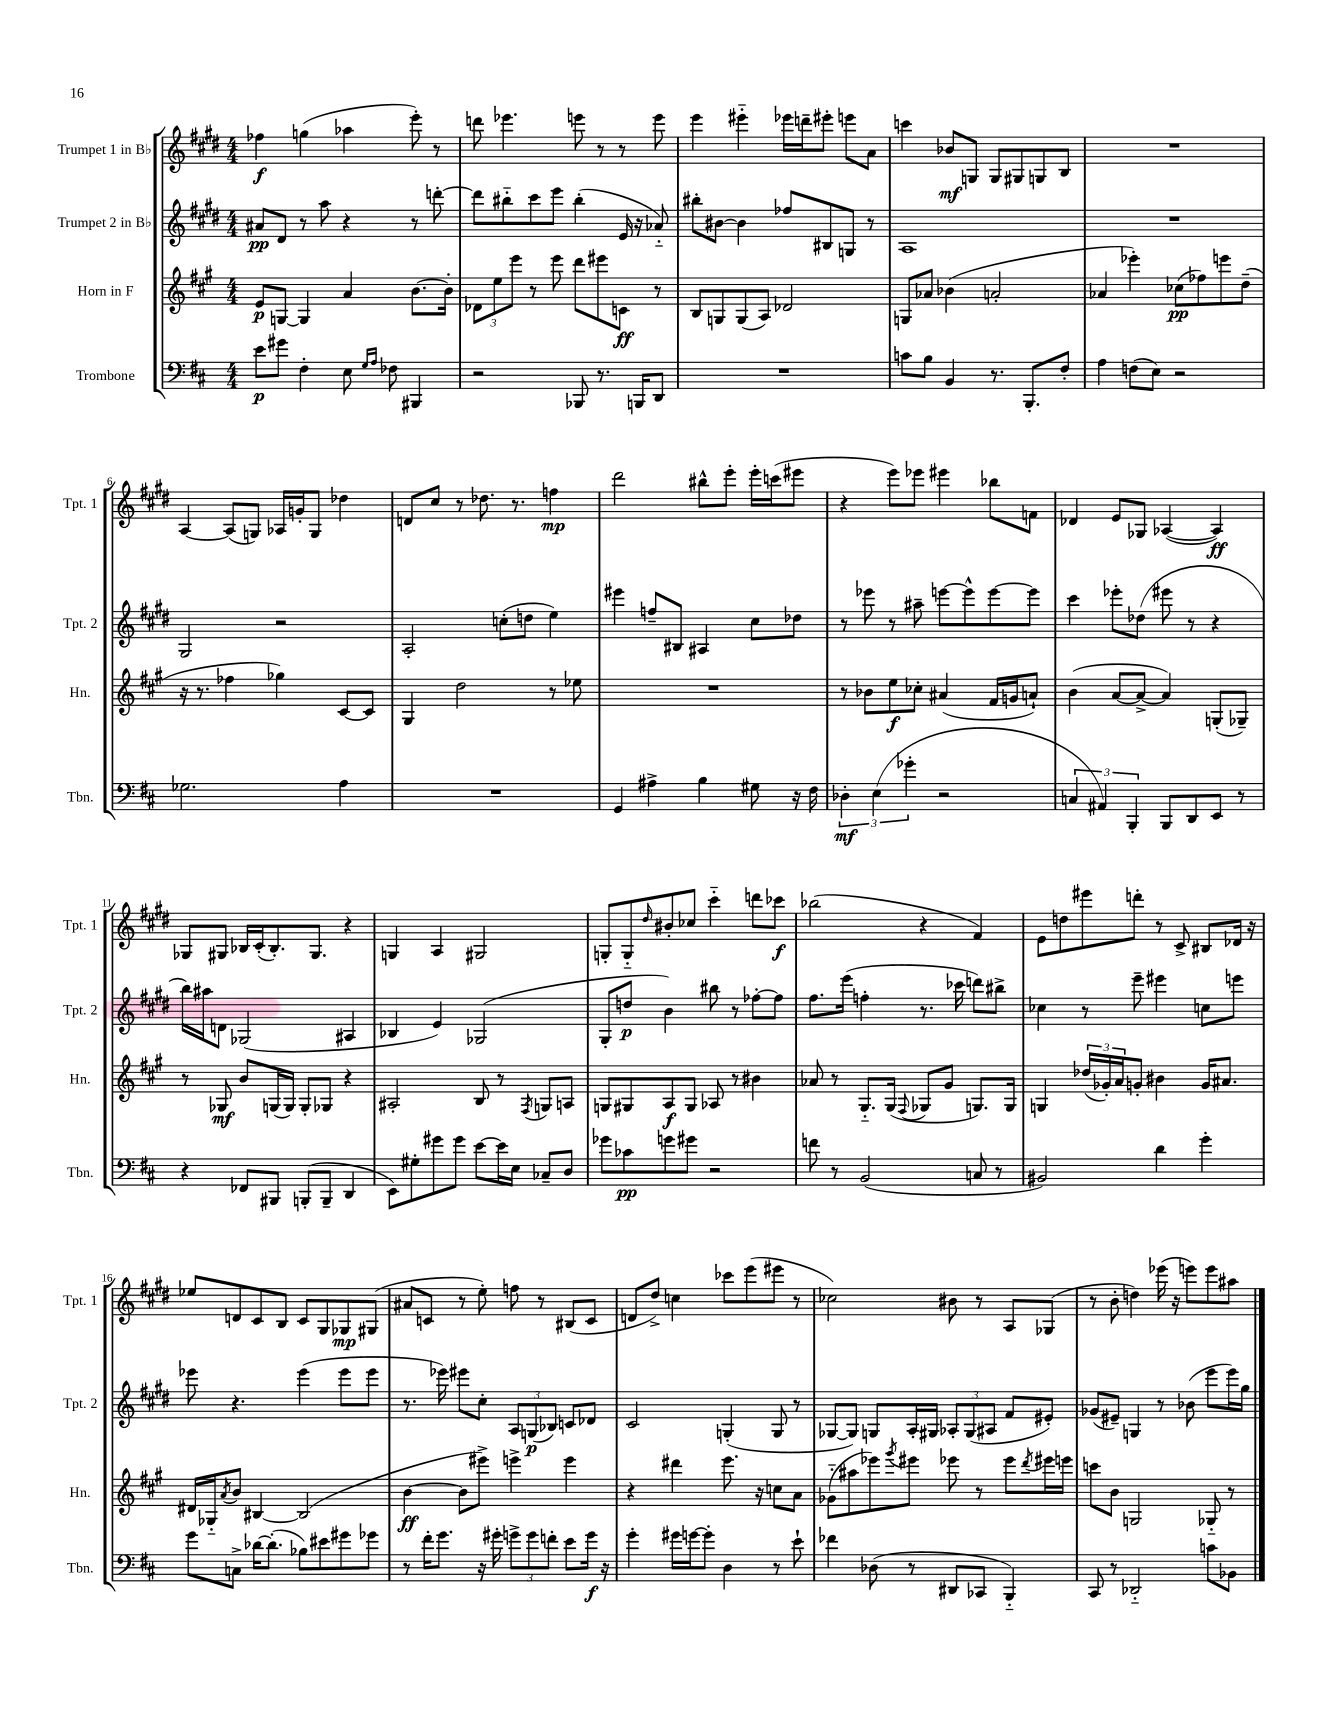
<<
\new StaffGroup <<
\new Staff = "s0" \with { instrumentName = "Trumpet 1 in Bb" shortInstrumentName = "Tpt. 1" } {
    \clef treble \key e \major \numericTimeSignature \time 4/4
    fes''4\f g''4( aes''4 e'''8-.) r8 |
    d'''8 ees'''4. e'''8 r8 r8 e'''8 |
    e'''4 eis'''4-_ ees'''16 d'''16-- eis'''8-. e'''8 a'8 |
    c'''4 bes'8\mf g8 g8 gis8 g8 b8 |
    R1 |
    a4~ a8( g8) aes16 g'16-. g8 des''4 |
    d'8 cis''8 r8 des''8. r8. f''4\mp |
    dis'''2 bis''8-^ e'''8-. e'''16-. c'''16( eis'''8 |
    r4 e'''8) ees'''8 eis'''4 bes''8 f'8 |
    des'4 e'8 ges8 aes4~( aes4\ff) |
    ges8 gis8 bes16 cis'16-.( bes8.-.) gis8. r4 |
    g4 a4 gis2 |
    g8-. g8-_ \grace { dis''16 } bis'8-. ces''8 cis'''4-_ d'''8 ces'''8\f |
    bes''2( r4 fis'4) |
    e'8 d''8 eis'''8 d'''8-. r8 cis'8-> bis8 des'16 r16 |
    ees''8 d'8 cis'8 b8 cis'8 gis8 ges8\mp gis8( |
    ais'8 c'8 r8 e''8-.) f''8 r8 bis8( c'8 |
    d'8 dis''8->) c''4 ces'''8 e'''8( eis'''8 r8 |
    ces''2) bis'8 r8 a8 ges8( |
    r8 b'8-. d''4) ees'''16( r16 e'''8) e'''8 ais''8 \bar "|." |
}
\new Staff = "s1" \with { instrumentName = "Trumpet 2 in Bb" shortInstrumentName = "Tpt. 2" } {
    \clef treble \key e \major \numericTimeSignature \time 4/4
    ais'8\pp dis'8 r8 a''8 r4 r8 d'''8~-. |
    d'''8 bis''8-_ cis'''8 e'''8 bis''4-.( e'16 r16 aes'8-_) |
    bis''8-. bis'8~ bis'4 fes''8 bis8 g8 r8 |
    a1 |
    R1 |
    gis2 r2 |
    a2-. c''8-.( d''8 e''4) |
    eis'''4 f''8-- bis8 ais4 cis''8 des''8 |
    r8 ees'''8 r8 ais''8-- e'''8~ e'''8-^ e'''8~ e'''8 |
    cis'''4 ees'''8-. des''8( eis'''8 r8 r4 |
    b''16) ais''16 d'8 ges2( ais4 |
    bes4 e'4) ges2( |
    gis8-. d''8\p b'4) bis''8 r8 fes''8~-. fes''8 |
    fis''8. e'''16( f''4-. r8. ces'''16 d'''8) bis''8-> |
    ces''4 r8 e'''8-- eis'''4 c''8 e'''8 |
    ees'''8 r4. ees'''4( ees'''8 ees'''8 |
    r8. ees'''16) eis'''8 cis''8-. \tuplet 3/2 { a8 g8\p( bes8) } c'8 des'8 |
    cis'2 g4-.( g8 r8 |
    ges8~ ges8) g8 a16-. gis16 \tuplet 3/2 { aes8-. gis8( ais8 } fis'8 eis'8-.) |
    ges'8( eis'8--) g4 r8 bes'8( e'''8 e'''16) gis''16 \bar "|." |
}
\new Staff = "s2" \with { instrumentName = "Horn in F" shortInstrumentName = "Hn." } {
    \clef treble \key a \major \numericTimeSignature \time 4/4
    e'8\p g8~ g4 a'4 b'8.~ b'16-. |
    \tuplet 3/2 { des'8 e''8 e'''8 } r8 e'''8 d'''8 eis'''8 c'8\ff r8 |
    b8 g8 g8( a8) des'2 |
    g8 aes'8 bes'4( a'2-. |
    aes'4 ees'''4-.) ces''8\pp( fes''8) e'''8 d''8--( |
    r16 r8. fes''4 ges''4) cis'8~ cis'8 |
    gis4 d''2 r8 ees''8 |
    R1 |
    r8 bes'8 e''8\f ces''8-. ais'4( fis'16 g'16 a'8-!) |
    b'4( a'8~ a'8~-> a'4) g8-.( ges8--) |
    r8 ges8\mf b'8 g16( g16) g8-. ges8 r4 |
    ais2-. b8 r8 \acciaccatura { fis8 } g8 a8 |
    g8 gis8 a8\f gis8 aes8 r8 bis'4 |
    aes'8 r8 gis8.-_ gis16( \appoggiatura { fis8 } ges8 gis'8 g8.) g16 |
    g4 \tuplet 3/2 { des''16( ges'16-.) a'16 } g'8-. bis'4 g'16 ais'8. |
    dis'16 ges16-_ \acciaccatura { a'8 } b'8 bis4~ bis2( |
    b'4~\ff b'8 eis'''8->) e'''4-> e'''4 |
    r4 dis'''4 e'''8. r16 c''8 a'8 |
    ges'8-_( ais''8 ees'''8) \acciaccatura { gis'''8 } eis'''8 ees'''8 r8 ees'''8 \acciaccatura { d'''8 } eis'''16 e'''16 |
    c'''8 b'8 g2 ges8-_ r8 \bar "|." |
}
\new Staff = "s3" \with { instrumentName = "Trombone" shortInstrumentName = "Tbn." } {
    \clef bass \key d \major \numericTimeSignature \time 4/4
    e'8\p gis'8 fis4-. e8 \grace { g16 a16 } fes8 bis,,4 |
    r2 bes,,8 r8. b,,16 d,8 |
    R1 |
    c'8 b8 b,4 r8. b,,8.-. fis8-. |
    a4 f8( e8) r2 |
    ges2. a4 |
    R1 |
    g,4 ais4-> b4 gis8 r16 fis16 |
    \tuplet 3/2 { des4-.\mf e4( ges'4-. } r2 |
    \tuplet 3/2 { c4 ais,4) b,,4-. } b,,8 d,8 e,8 r8 |
    r4 fes,8 bis,,8 b,,8-.( b,,8-- d,4 |
    e,8) gis8-. gis'8 gis'8 e'8~ e'16 e16 ces8-- d8 |
    ges'8 ces'8\pp g'8 gis'8 r2 |
    f'8 r8 b,2( c8 r8 |
    bis,2) d'4 g'4-. |
    g'8 c8-> des'16~ des'8.-.( bes8) eis'8 gis'8 ges'8 |
    r8 fis'16-. g'8. r16 gis'16-. \tuplet 3/2 { g'8-> g'8 f'8-. } e'8 g'16\f r16 |
    g'4-. gis'16 g'16~ g'8-. d4 r8 e'8-! |
    fes'4 des8( r8 dis,8 ces,8 b,,4-_) |
    cis,8 r8 des,2-_ c'8 bes,8 \bar "|." |
}
>>
>>
